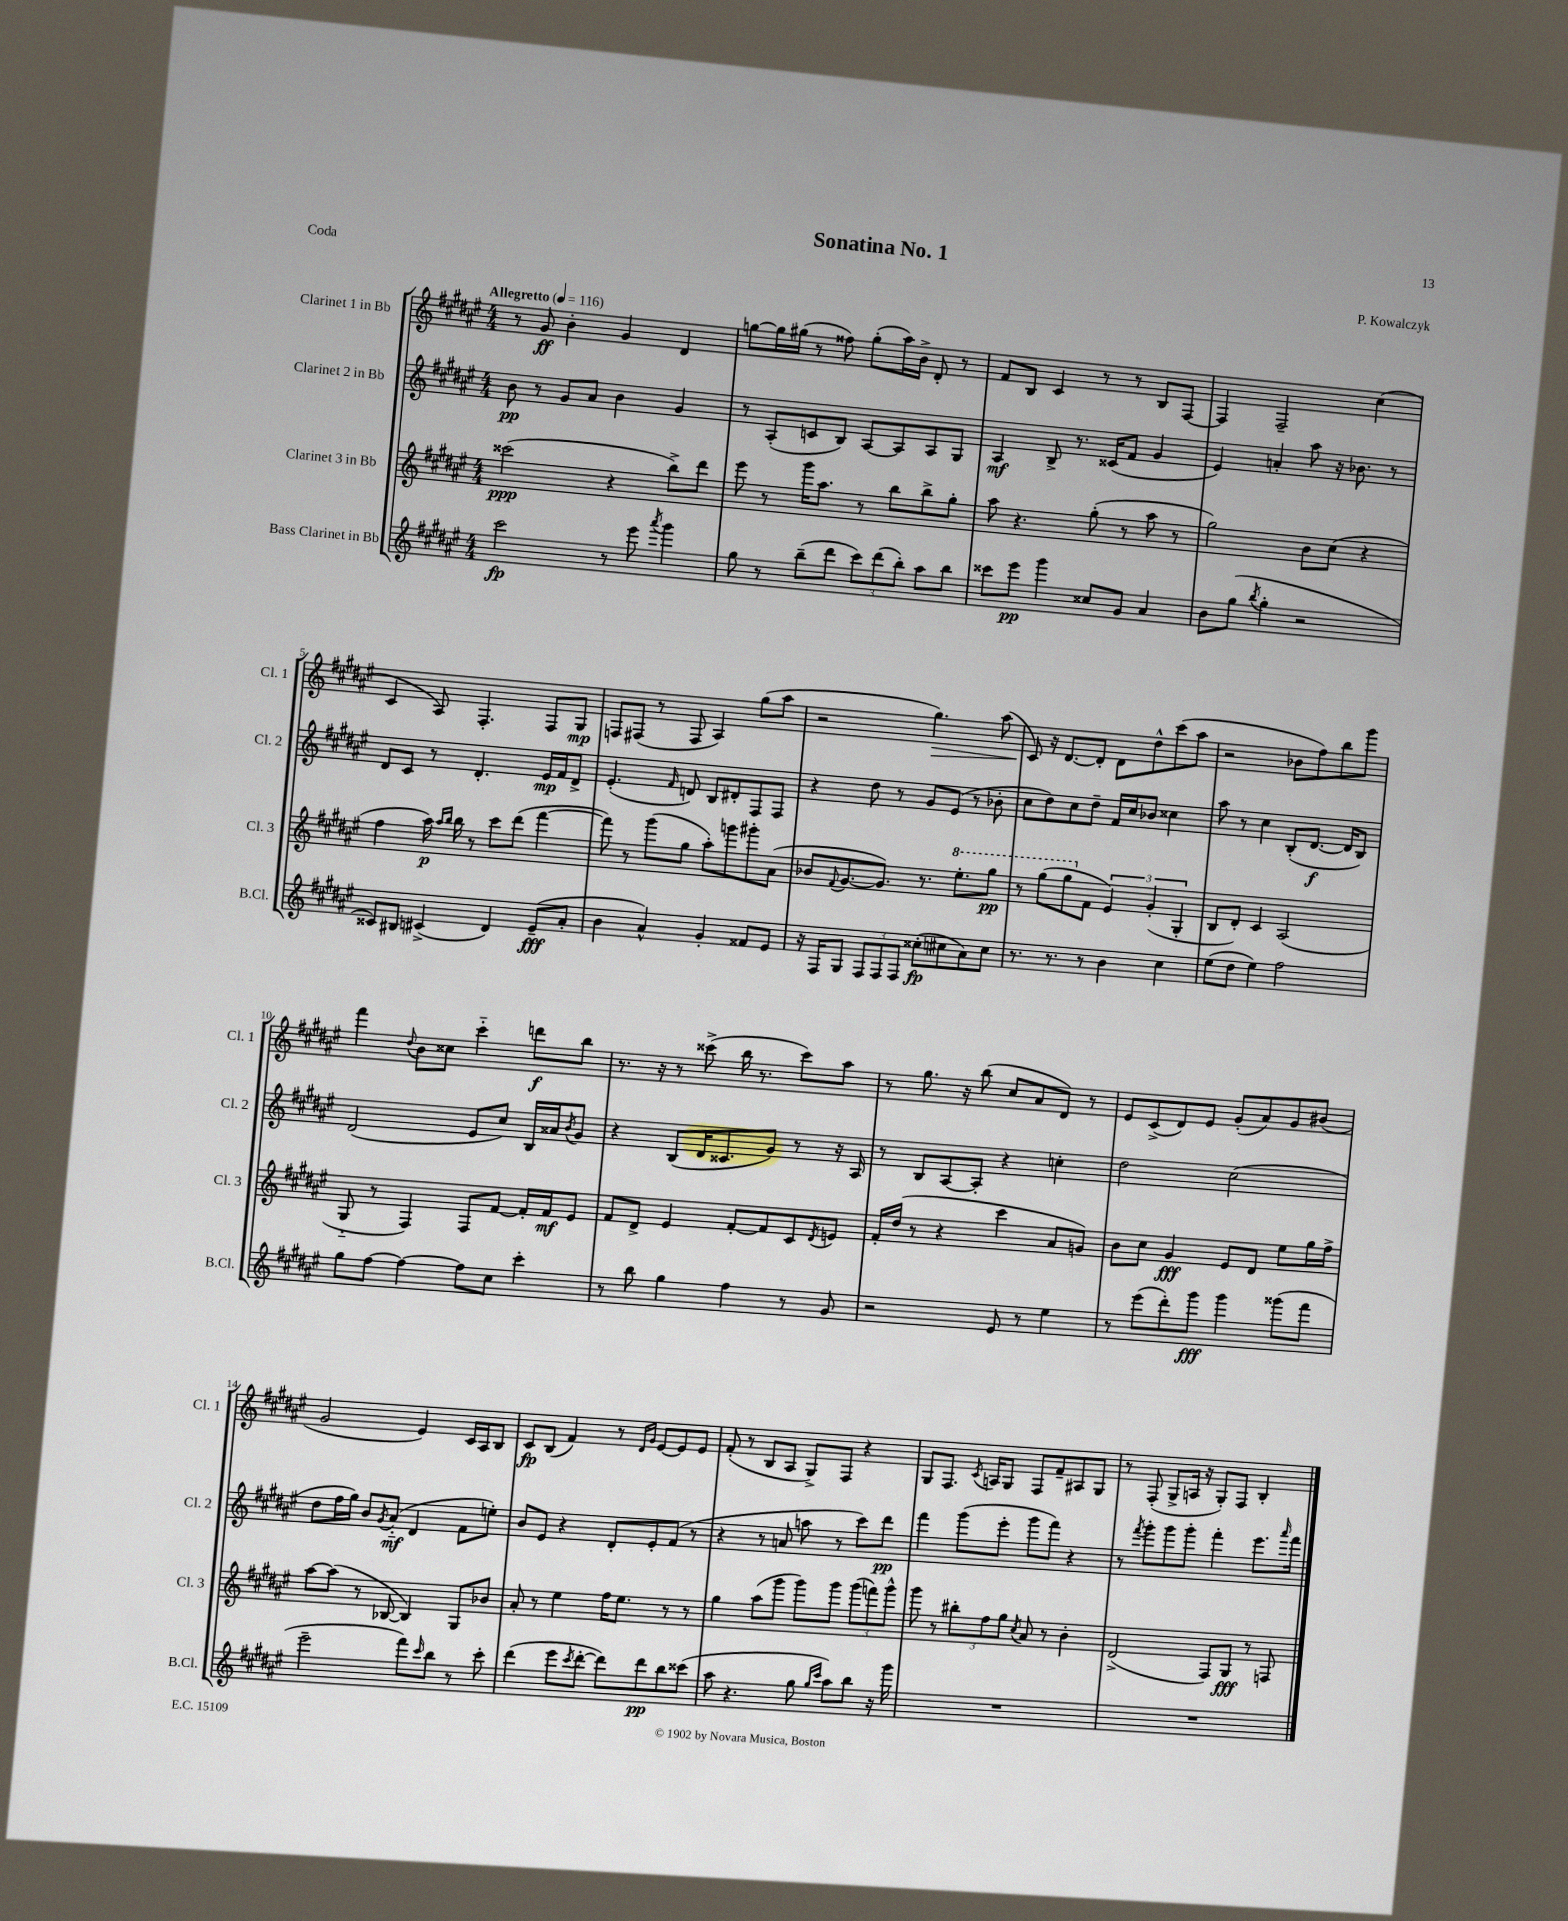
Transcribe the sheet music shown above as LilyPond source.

\header { title = "Sonatina No. 1" composer = "P. Kowalczyk" piece = "Coda" }
<<
\new StaffGroup <<
\new Staff = "s0" \with { instrumentName = "Clarinet 1 in Bb" shortInstrumentName = "Cl. 1" } {
    \clef treble \key fis \major \numericTimeSignature \time 4/4 \tempo "Allegretto" 4 = 116
    r8 gis'8\ff b'4-. gis'4 dis'4 |
    g''8~ g''16 gis''16( r8 fisis''8) gis''8-.( ais''16) b'16-> dis'8-. r8 |
    fis'8 b8 cis'4 r8 r8 b8 fis8~ |
    fis4 fis2-- cis''4( |
    cis'4 ais8) fis4.-. fis8 gis8\mp |
    f8 fis8( r8 fis8 ais4) gis''8( ais''8 |
    r2 gis''4.\>) ais''8( |
    cis'8\!) r16 dis'8.~ dis'8-. dis'8 dis''8-^ cis'''8( ais''8 |
    r2 bes'8 fis''8) b''8 gis'''8 |
    fis'''4 \appoggiatura { dis''8 } b'8 cisis''8 cis'''4-_ d'''8\f b''8 |
    r8. r16 r8 cisis'''8->( b''16 r8. cisis'''8) ais''8 |
    r8 gis''8. r16 b''8( cis''8 ais'8 dis'8) r8 |
    eis'8 cis'8->( dis'8) eis'8 gis'8-.( ais'8) gis'8 bis'8( |
    gis'2 eis'4) cis'16 ais16 b8 |
    cis'8\fp b8( fis'4) r8 \grace { dis'16 gis'16 } eis'8~ eis'8 eis'8 |
    fis'8-.( r8 b8 ais8 gis8->) fis8 r4 |
    gis8 fis8. \acciaccatura { cis'8 } a16 gis8 fis8 fis'8-- ais8 gis8 |
    r8 fis8-.( gis8-> a16 r16 gis8-.) fis8 b4-. \bar "|." |
}
\new Staff = "s1" \with { instrumentName = "Clarinet 2 in Bb" shortInstrumentName = "Cl. 2" } {
    \clef treble \key fis \major \numericTimeSignature \time 4/4
    b'8\pp r8 gis'8 ais'8 b'4 gis'4 |
    r8 ais8-.( c'8 b8) ais8~ ais8 ais8 gis8 |
    ais4\mf b8-> r8. cisis'16( fis'8 gis'4 |
    eis'4) a'4-. ais''8 r16 bes'8. r8 |
    dis'8 cis'8 r8 dis'4.-. eis'16\mp fis'16 dis'8-> |
    eis'4.-.( \grace { fis'16 } d'8) b8 dis'8-. fis8 fis8 |
    r4 dis''8 r8 gis'8 eis'8( r8 bes'8-. |
    cis''8 dis''8) cis''8 dis''8-- fis'16 cis''16 bes'8 cisis''4 |
    ais''8 r8 cis''4 b8-.( dis'8.~\f dis'16 b8) |
    dis'2( eis'8 cis''8) b16 aisis'16 \acciaccatura { b'8 } gis'8 |
    r4 b8( dis'16 cisis'8. gis'8) r8 r16 ais16 |
    r8 b8 ais8~ ais8-. r4 c''4-. |
    dis''2 cis''2( |
    dis''8 fis''16 gis''16) b'8 \acciaccatura { gis'8 } ais'8-_\mf( dis'4 fis'8 e''8-.) |
    b'8 eis'8 r4 dis'8-. eis'8-. fis'8( r8 |
    r4 r8 a'8 a''8 r8 cis'''8) dis'''8\pp |
    fis'''4 gis'''8( eis'''8-. gis'''8 fis'''8) r4 |
    r8 \acciaccatura { fis'''8 } gis'''8-. gis'''8 gis'''8-. fis'''4-. eis'''8. \grace { ais'''16 } fis'''16 \bar "|." |
}
\new Staff = "s2" \with { instrumentName = "Clarinet 3 in Bb" shortInstrumentName = "Cl. 3" } {
    \clef treble \key fis \major \numericTimeSignature \time 4/4
    cisis'''2\ppp( r4 b''8->) dis'''8 |
    eis'''8 r8 gis'''16 ais''8. r8 b''8 b''8-> gis''8-. |
    ais''8 r4. gis''8-.( r8 ais''8 r8 |
    gis''2) b'8 cis''8( r4 |
    fis''4 ais''16\p) \grace { ais''16 b''16 } b''16 r8 cis'''8 dis'''8( fis'''4~ |
    fis'''8) r8 gis'''8( gis''8 ais''8-.) g'''8 gis'''8-. ais'8( |
    bes'8 \appoggiatura { fis'8 } gis'8.~ gis'8.) r8. \ottava #1 eis'''8.-. gis'''8\pp |
    r8 gis'''8( gis'''8 \ottava #0 fis'8 \tuplet 3/2 { eis'4) gis'4-.( gis4-. } |
    b8 dis'8-.) cis'4 ais2( |
    gis8-_ r8 fis4) fis8 fis'8~ fis'16-. fis'16\mf eis'8 |
    fis'8 dis'8-> eis'4 fis'8~-. fis'8 cis'8 \acciaccatura { dis'8 } e'8 |
    fis'16-. dis''16( r8 r4 cis'''4 ais'8 g'8) |
    b'8 cis''8 gis'4\fff eis'8 dis'8 eis''8 gis''16 fis''16-> |
    ais''8~ ais''8( r8 bes8~ bes4) gis8 bes'8 |
    ais'8-. r8 eis''4 fis''16 eis''8. r8 r8 |
    gis''4 ais''8( gis'''8 gis'''8) gis'''8 \tuplet 3/2 { gis'''8( f'''8) gis'''8-^ } |
    gis'''8 r8 \tuplet 3/2 { bis''8-. fis''8 gis''8 } \acciaccatura { cis''8 } ais'8 r8 b'4-. |
    dis'2->( fis8) gis8\fff r8 f8 \bar "|." |
}
\new Staff = "s3" \with { instrumentName = "Bass Clarinet in Bb" shortInstrumentName = "B.Cl." } {
    \clef treble \key fis \major \numericTimeSignature \time 4/4
    cis'''2\fp r8 eis'''8 \acciaccatura { ais'''8 } gis'''4 |
    gis''8 r8 b''8--( dis'''8 \tuplet 3/2 { cis'''8) dis'''8( b''8-.) } ais''8 b''8 |
    cisis'''8 eis'''8\pp gis'''4 cisis''8 gis'8 ais'4 |
    b'8 gis''8( \acciaccatura { b''8 } gis''4-. r2 |
    cisis'8) bis8 cis'4->( dis'4) eis'8--\fff( ais'8-. |
    b'4 ais'4-^) gis'4-. fisis'8 eis'8 |
    r16 fis16 gis8 \tuplet 3/2 { fis8 fis8 fis8 } cisis''8-.\fp( cis''8 ais'8) cis''8 |
    r8. r8. r8 b'4 cis''4 |
    eis''8( dis''8 eis''4) fis''2 |
    gis''8 fis''8~ fis''4~ fis''8 cis''8 cis'''4-. |
    r8 b''8 gis''4 fis''4 r8 gis'8 |
    r2 eis'8 r8 eis''4 |
    r8 eis'''8( dis'''8-.) gis'''8\fff gis'''4 gisis'''8( fis'''8 |
    eis'''2-- fis'''8) \grace { cis'''16 } b''8 r8 cis'''8-. |
    dis'''4( eis'''8 \acciaccatura { cis'''8 } dis'''8~-. dis'''8) dis'''8\pp b''8 cisis'''8( |
    ais''8 r4. gis''8 \grace { gis''16 cis'''16 } ais''8) b''8 r16 gis'''16 |
    R1 |
    R1 \bar "|." |
}
>>
>>
